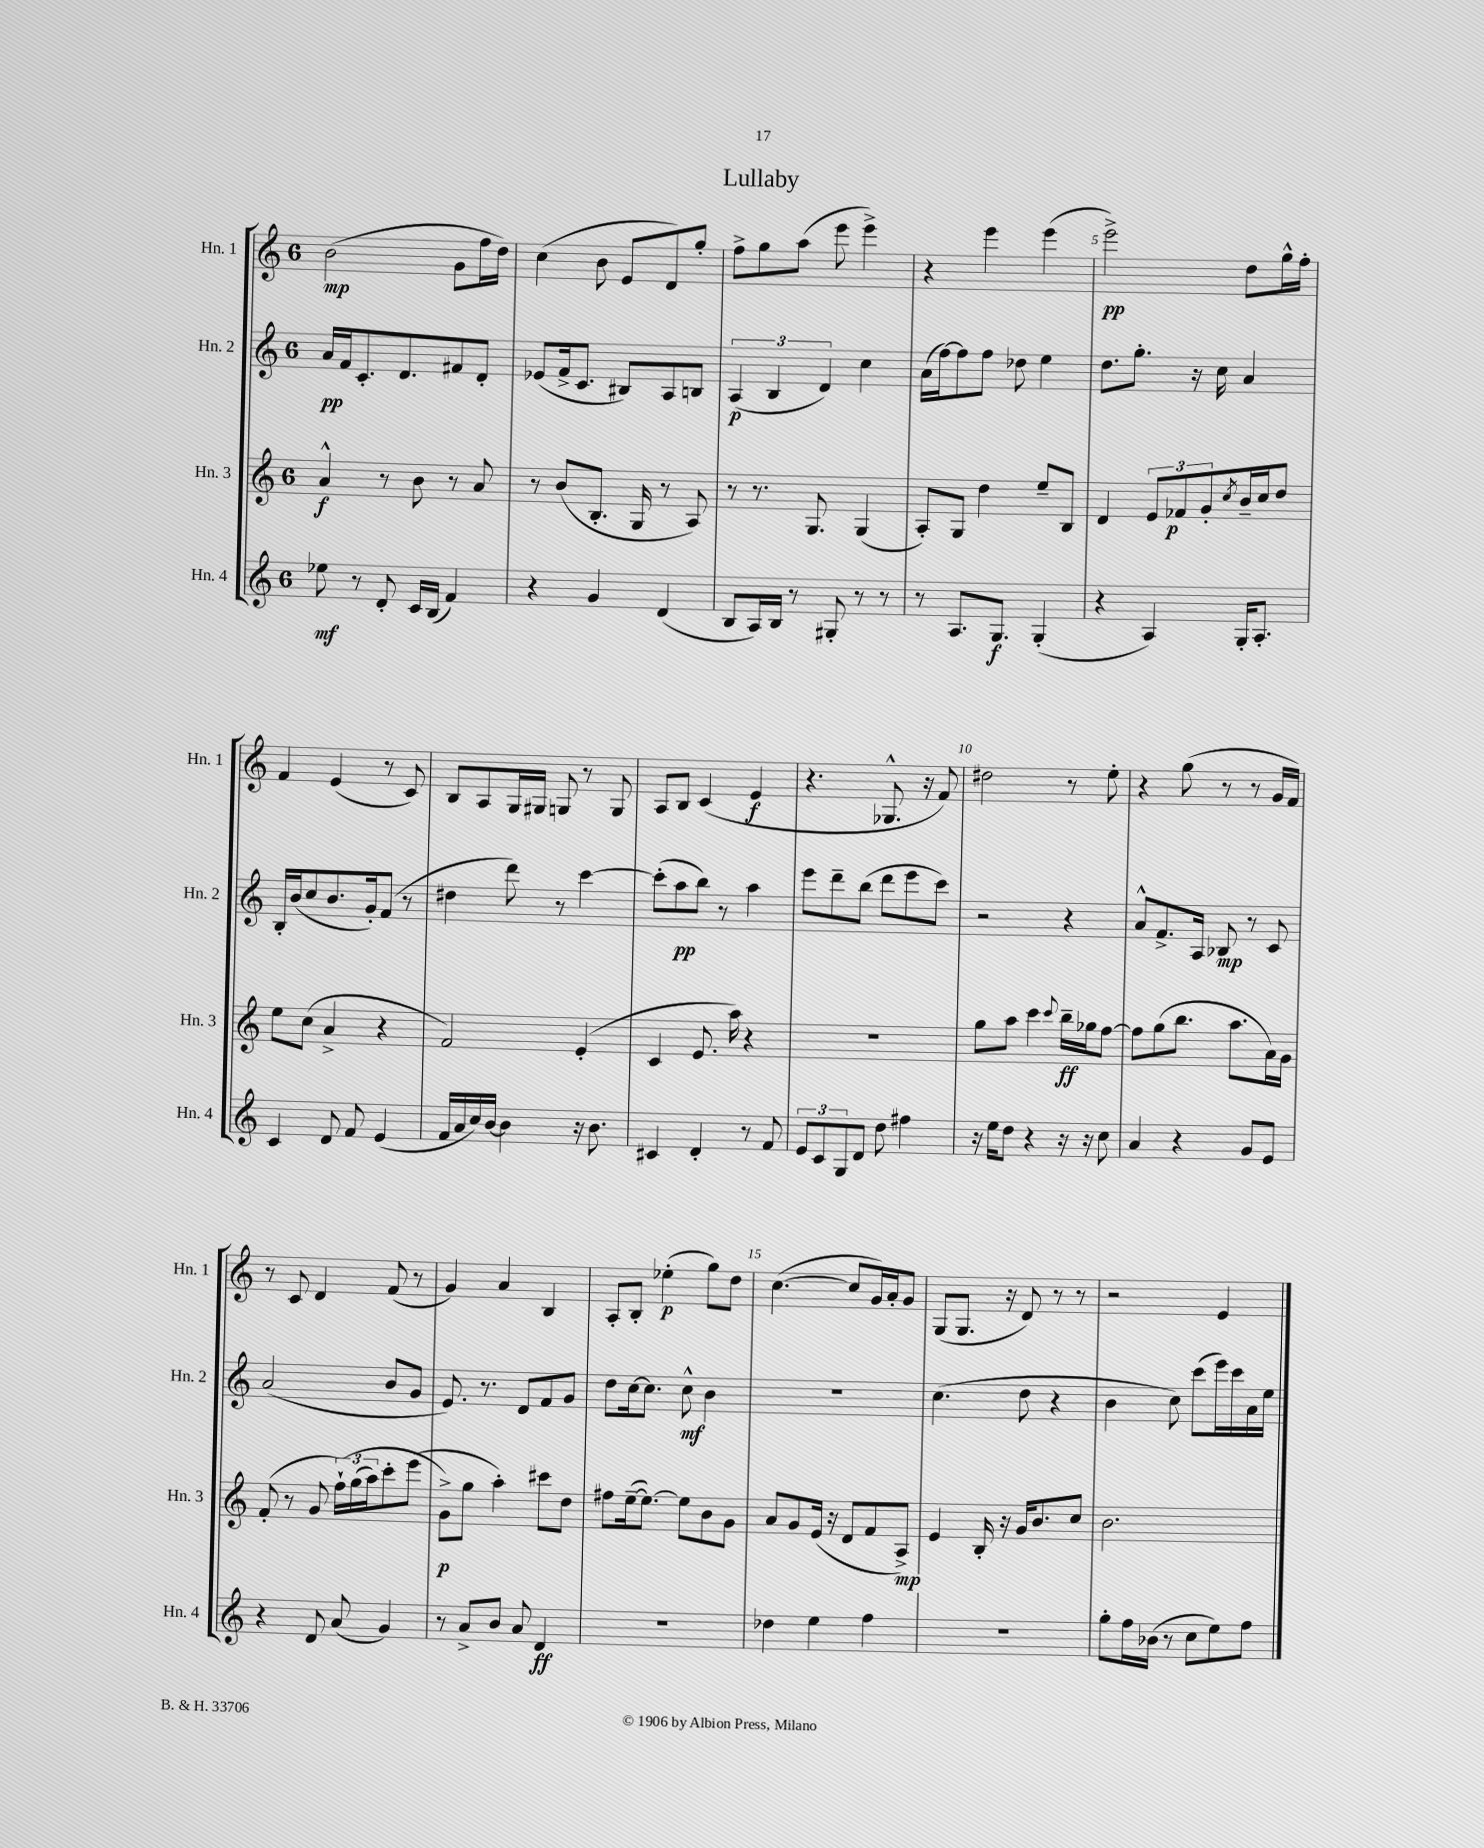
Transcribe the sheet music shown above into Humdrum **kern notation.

**kern	**kern	**kern	**kern
*staff4	*staff3	*staff2	*staff1
*clefG2	*clefG2	*clefG2	*clefG2
*k[]	*k[]	*k[]	*k[]
*M6/8	*M6/8	*M6/8	*M6/8
8ee-	4a^^	16a	(2b
.	.	16f	.
8r	.	8.c'	.
8d'	8r	.	.
.	.	8.d	.
16c	8b	.	.
(16B	.	.	.
4f)	8r	8f#	8g
.	8a	8d'	16ff
.	.	.	16dd)
=	=	=	=
4r	8r	(8e-	(4cc
.	(8b	16f^	.
.	.	8.c	.
4g	8.B'	.	8b
.	.	8B#)	8e
.	16G	.	.
(4d	8r	8A	8d)
.	8A)	8B	8gg'
=	=	=	=
8B	8r	(6A	8ff^
16A)	8.r	.	8gg
.	.	6B	.
16B	.	.	.
8r	.	.	(8aa
.	8.G	.	.
.	.	6d)	.
8G#'	.	.	8eee
8r	(4G	4cc	4eee^)
8r	.	.	.
=	=	=	=
8r	8A')	(16a	4r
.	.	[16ff)	.
8.A	8G	8ff]	.
.	4dd	8ff	4eee
8.G	.	.	.
.	.	8dd-	.
(4G'	8ee~	4ee	(4eee
.	8B	.	.
=	=	=	=
4r	4d	8.dd	2eee^)
.	.	8.gg'	.
4A)	12e	.	.
.	12f-	.	.
.	.	16r	.
.	12g'	.	.
.	.	16cc	.
.	8qcc	.	.
16G'	16b~	4a	8dd
8.A'	16cc	.	.
.	8dd	.	16gg^^
.	.	.	16ff'
=	=	=	=
4c	8ee	16B'	4f
.	.	(16b	.
.	(8cc	8cc	.
8d	4a^	8.b	(4e
8f	.	.	.
.	.	16g')	.
(4e	4r	(8f	8r
.	.	8r	8c)
=	=	=	=
16f	2f)	4dd#	8B
16a	.	.	.
16cc)	.	.	8A
[16b	.	.	.
4b]	.	8ddd)	16G
.	.	.	16G#
.	.	8r	8G
16r	(4e'	[4ccc	8r
8.b	.	.	.
.	.	.	8G
=	=	=	=
4c#	4c	(8ccc']	8A
.	.	8aa	8B
4d'	8.e	8bb)	(4c
.	.	8r	.
.	16aa)	.	.
8r	4r	4aa	4e
8f	.	.	.
=	=	=	=
12e	2.r	8eee	4.r
12c	.	.	.
.	.	8ddd~	.
12G	.	.	.
8d	.	(8bb	.
8dd	.	8ddd	8.G-^^
4ff#	.	8eee	.
.	.	.	16r
.	.	8ccc)	8f)
=	=	=	=
16r	8gg	2r	2dd#
16ee	.	.	.
8dd	8aa	.	.
4r	4ccc	.	.
.	8qqccc	.	.
16r	16bb~	4r	8r
16r	16gg-	.	.
8cc	[8ff	.	8ee'
=	=	=	=
4a	8ff]	8a^^	4r
.	(8gg	8.f^	.
4r	8.bb	.	(8gg
.	.	16A	.
.	.	8B-	8r
.	8.aa	.	.
8g	.	8r	8r
8e	16a)	8c	16g
.	16g	.	16f)
=	=	=	=
4r	(8f'	(2a	8r
.	8r	.	8c
8d	8g	.	4d
(8a	&(24ff`)	.	.
.	(24gg	.	.
.	24aa)	.	.
4g)	8ccc'	8b	(8f
.	(8eee	8g	8r
=	=	=	=
8r	8g^&)	8.e)	4g)
8a^	8gg	.	.
.	.	8.r	.
8b	4aa')	.	4a
8a	.	8d	.
4d	8ccc#	8f	4B
.	8dd	8g	.
=	=	=	=
2.r	8ff#	8dd	8A'
.	([16ee~	[16cc	8B'
.	8.ee_)	8.cc]	.
.	.	.	(4ee-'
.	8ee]	8cc^^	.
.	8b	4b	8gg)
.	8g	.	8dd
=	=	=	=
4dd-	8a	2.r	([4.cc
.	8g	.	.
4ee	(16e	.	.
.	16r	.	.
.	8d	.	8cc]
4ff	8f	.	16g)
.	.	.	16a'
.	8A^)	.	8g
=	=	=	=
2.r	4e	(4.cc	(8G
.	.	.	8.G
.	16B'	.	.
.	16r	.	16r
.	16g	8dd	8d)
.	8.b	.	.
.	.	4r	8r
.	8cc	.	8r
=	=	=	=
8gg'	2.b	4b	2r
16ff	.	.	.
(16b-	.	.	.
8r	.	8cc)	.
8cc	.	(8ccc	.
8ee)	.	16eee)	4e
.	.	16ccc	.
8ff	.	16a	.
.	.	16ee	.
==	==	==	==
*-	*-	*-	*-
